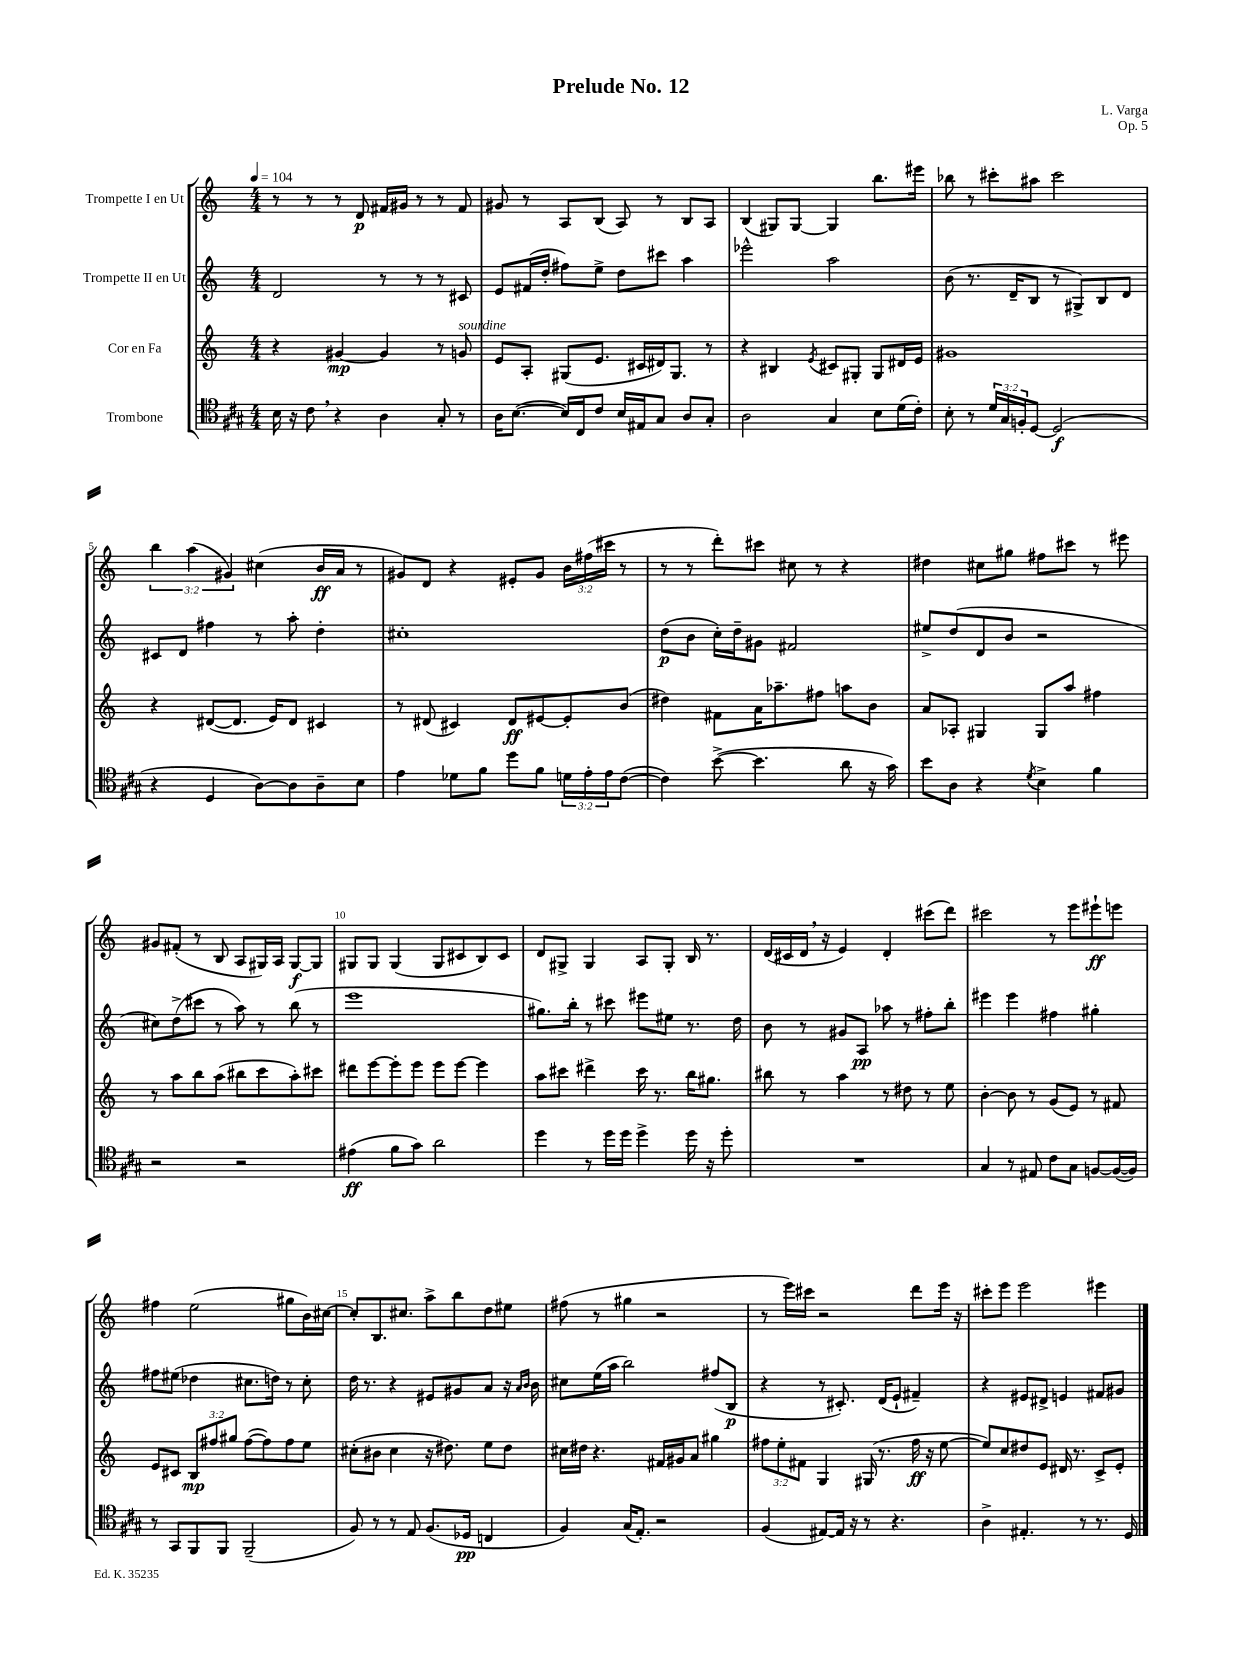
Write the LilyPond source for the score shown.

\header { title = "Prelude No. 12" composer = "L. Varga" opus = "Op. 5" }
<<
\new StaffGroup <<
\new Staff = "s0" \with { instrumentName = "Trompette I en Ut" } {
    \clef treble \key c \major \numericTimeSignature \time 4/4 \override Staff.TupletNumber.text = #tuplet-number::calc-fraction-text \tempo 4 = 104
    r8 r8 r8 d'8\p fis'16 gis'16 r8 r8 fis'8 |
    gis'8 r8 a8 b8( a8) r8 b8 a8 |
    b4( gis8) gis8~ gis4 b''8. eis'''16 |
    bes''8 r8 cis'''8-. ais''8 cis'''2 |
    \tuplet 3/2 { b''4 a''4( gis'4) } cis''4( b'16\ff a'16 r8 |
    gis'8) d'8 r4 eis'8-. gis'8 \tuplet 3/2 { b'16 fis''16( cis'''16 } r8 |
    r8 r8 d'''8-.) cis'''8 cis''8 r8 r4 |
    dis''4 cis''8 gis''8 fis''8 cis'''8 r8 eis'''8 |
    gis'8 fis'8-.( r8 b8 a8 gis16) a16 gis8~\f gis8 |
    gis8 gis8 gis4( gis8 cis'8 b8) cis'8 |
    d'8 gis8-> gis4 a8 gis8-. b16 r8. |
    d'16( cis'16 d'16 \breathe r16 e'4) d'4-. cis'''8( d'''8) |
    cis'''2 r8 e'''8 eis'''8-!\ff e'''8 |
    fis''4 e''2( gis''8 b'16) cis''16~ |
    cis''8-. b8. cis''8. a''8-> b''8 d''8 eis''8 |
    fis''8( r8 gis''4 r2 |
    r8 e'''16) cis'''16 r2 d'''8 e'''16 r16 |
    cis'''8-. e'''8 e'''2 eis'''4 \bar "|." |
}
\new Staff = "s1" \with { instrumentName = "Trompette II en Ut" } {
    \clef treble \key c \major \numericTimeSignature \time 4/4
    d'2 r8 r8 r8 cis'8 |
    e'8 fis'16( d''16-. fis''8) e''8-> d''8 cis'''8 a''4 |
    ees'''2-^ a''2 |
    b'8( r8. d'16-- b8 r8 gis8->) b8 d'8 |
    cis'8 d'8 fis''4 r8 a''8-. d''4-. |
    cis''1-. |
    d''8\p( b'8 c''16-.) d''16-- gis'8 fis'2 |
    eis''8-> d''8( d'8 b'8 r2 |
    cis''8) d''8->( cis'''8 r8 a''8) r8 b''8( r8 |
    e'''1 |
    gis''8.) b''16-. r8 cis'''8 eis'''8 eis''8 r8. d''16 |
    b'8 r8 gis'8 a8\pp aes''8 r8 fis''8-. b''8-. |
    eis'''4 eis'''4 fis''4 gis''4-. |
    fis''8 eis''8( des''4 cis''8. d''16) r8 cis''8-. |
    d''16 r8. r4 eis'8 gis'8 a'8 r16 \grace { a'16 b'16 } b'16 |
    cis''8 e''16( a''16 b''2) fis''8( b8\p |
    r4 r8 cis'8.-.) d'16( e'8-! fis'4--) |
    r4 eis'8 dis'8-> e'4 fis'8 gis'8 \bar "|." |
}
\new Staff = "s2" \with { instrumentName = "Cor en Fa" } {
    \clef treble \key c \major \numericTimeSignature \time 4/4 \override Staff.TupletNumber.text = #tuplet-number::calc-fraction-text
    r4 gis'4~\mp gis'4 r8 g'8^\markup { \italic "sourdine" } |
    e'8 a8-. gis8( e'8. cis'16 dis'16) gis8. r8 |
    r4 bis4 \acciaccatura { e'8 } cis'8 gis8-. gis8 dis'16 e'16 |
    gis'1 |
    r4 dis'8~( dis'8. e'16) dis'8 cis'4 |
    r8 dis'8( cis'4) dis'8\ff eis'8~ eis'8-. b'8( |
    dis''4) fis'8 a'16 aes''8.-- fis''8 a''8 b'8 |
    a'8 aes8-. gis4 gis8 a''8 fis''4 |
    r8 a''8 b''8 a''8( bis''8 c'''8 a''8-.) cis'''8 |
    dis'''8 e'''8~ e'''8-. e'''8 e'''8 e'''8~ e'''4 |
    a''8 cis'''8 dis'''4-> cis'''16 r8. b''16 gis''8. |
    bis''8 r8 a''4 r8 dis''8 r8 e''8 |
    b'4~-. b'8 r8 g'8( e'8) r8 fis'8 |
    e'8 cis'8 \tuplet 3/2 { b8\mp fis''8 gis''8 } fis''8~( fis''8) fis''8 e''8 |
    cis''8-.( bis'8 cis''4 r16 dis''8.) e''8 dis''8 |
    cis''16 dis''16 r4. fis'16 gis'16 a'8 gis''4 |
    \tuplet 3/2 { fis''8 e''8-. fis'8 } g4 gis16( r8. fis''16\ff r16 e''8~ |
    e''8) c''8 dis''8 e'8 dis'16 r8. c'8-> e'8-. \bar "|." |
}
\new Staff = "s3" \with { instrumentName = "Trombone" } {
    \clef tenor \key a \major \numericTimeSignature \time 4/4 \override Staff.TupletNumber.text = #tuplet-number::calc-fraction-text
    b16 r16 cis'8 \breathe r4 a4 gis8-. r8 |
    a16 b8.~( b16) cis16 cis'8 b16 eis16 gis8 a8 gis8-. |
    a2 gis4 b8 d'16( cis'16-.) |
    b8-. r8 \tuplet 3/2 { d'16 gis16 f16-. } d8~ d2\f( |
    r4 d4 a8~) a8 a8-- b8 |
    e'4 des'8 fis'8 d''8 fis'8 \tuplet 3/2 { d'16 e'16-. e'16 } cis'8~( |
    cis'4) b'8~->( b'4. a'8 r16 gis'16) |
    b'8 a8 r4 \acciaccatura { d'8 } b4-> fis'4 |
    r2 r2 |
    eis'4\ff( fis'8 gis'8) a'2 |
    d''4 r8 d''16 d''16 d''4-> d''16 r16 d''8-. |
    R1 |
    gis4 r8 eis8 cis'8 gis8 f8~ f16~( f16) |
    r8 gis,8 fis,8 fis,8 fis,2--( |
    fis8) r8 r8 e8 fis8.( des16\pp c4 |
    fis4) gis16( e8.-.) r2 |
    fis4( eis8~) eis16 r16 r8 r4. |
    a4-> eis4.-. r8 r8. d16 \bar "|." |
}
>>
>>
\layout { \context { \Score \override BarNumber.break-visibility = ##(#f #t #t) barNumberVisibility = #(every-nth-bar-number-visible 5) } }
